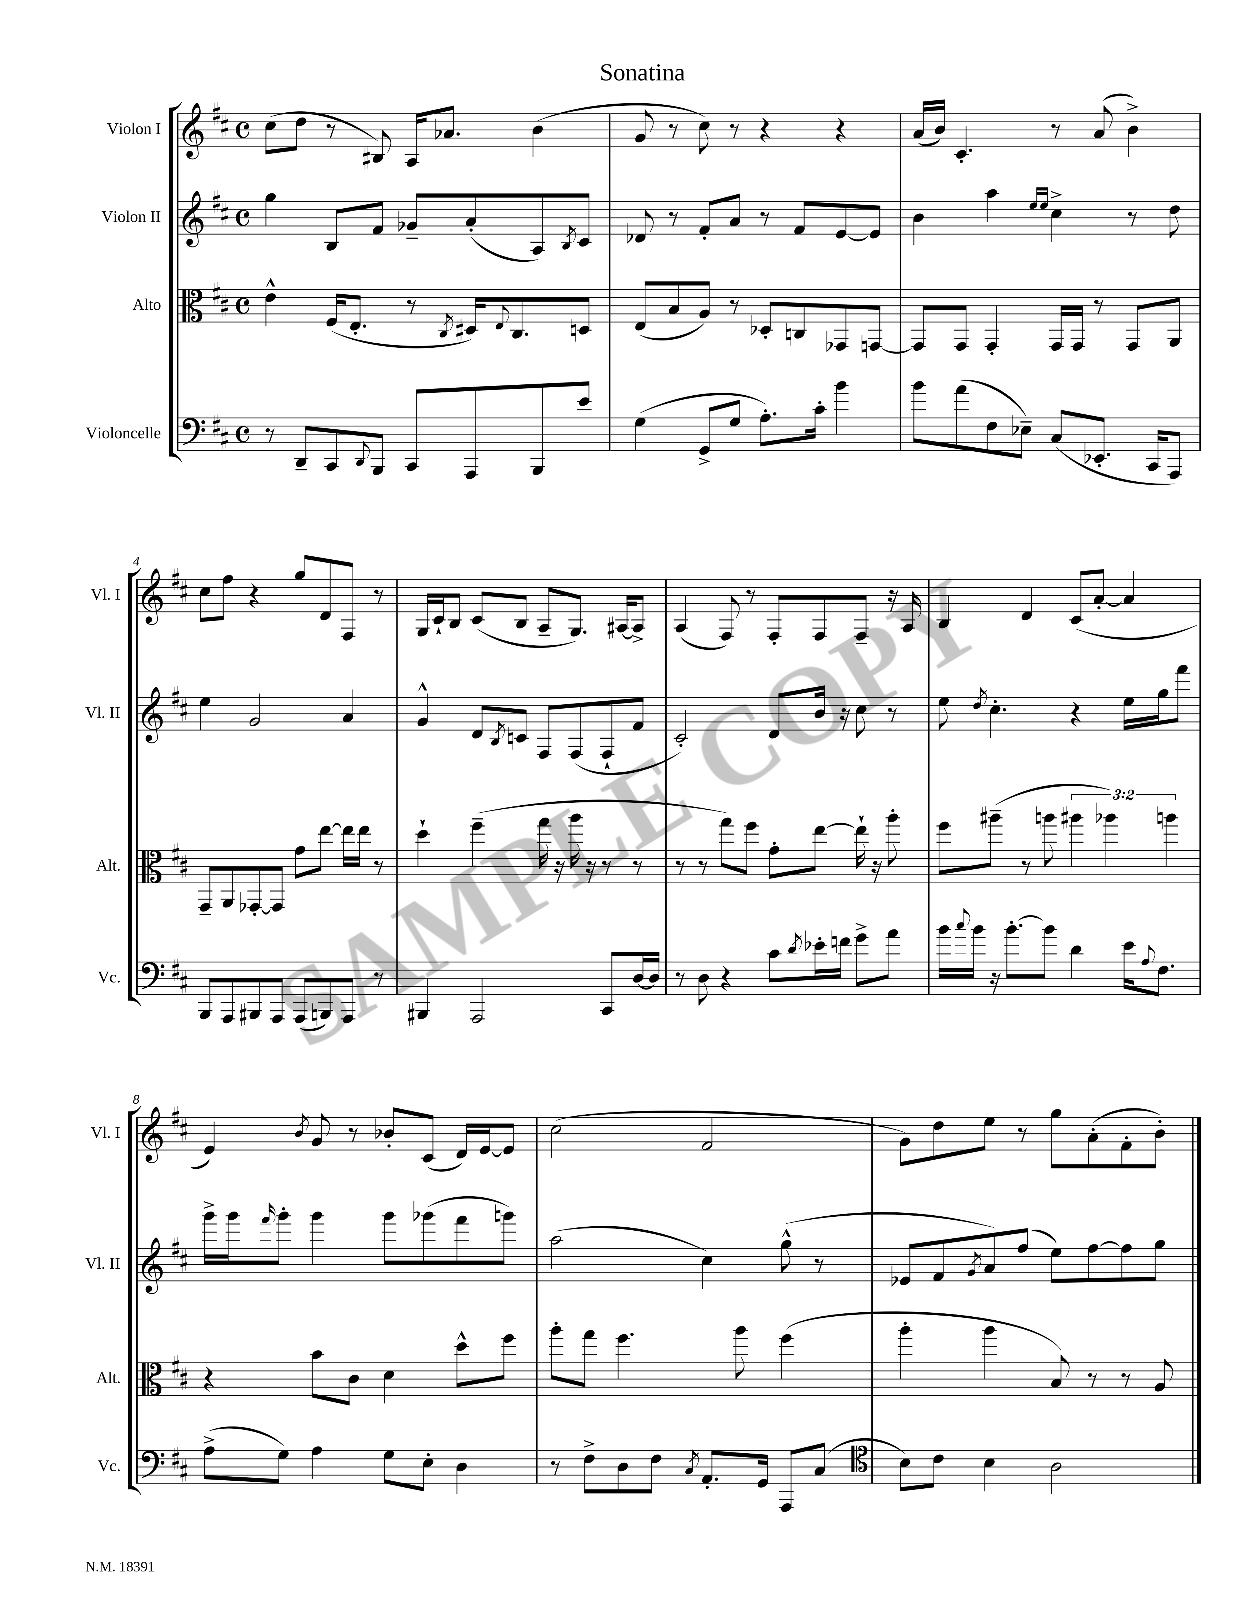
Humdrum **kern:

**kern	**kern	**kern	**kern
*staff4	*staff3	*staff2	*staff1
*clefF4	*clefC3	*clefG2	*clefG2
*k[f#c#]	*k[f#c#]	*k[f#c#]	*k[f#c#]
*M4/4	*M4/4	*M4/4	*M4/4
*met(c)	*met(c)	*met(c)	*met(c)
8r	4e^^	4gg	(8cc#
8DD~	.	.	8dd
8CC#	(16F#	8B	8r
.	8.E'	.	.
8qqDD	.	.	.
8BBB	.	8f#	8B#)
8CC#	8r	8g-~	16A
.	.	.	8.a-
.	8qC#	.	.
8AAA	16D#)	(8a'	.
.	8qqE	.	.
.	8.C#	.	.
8BBB	.	8A)	(4b
.	.	8qB	.
8e	8D	8c#	.
=	=	=	=
(4G	(8E	8d-	8g
.	8B	8r	8r
8GG^	8A)	8f#'	8cc#)
8G	8r	8a	8r
8.A')	8D-'	8r	4r
.	8C	8f#	.
16c#'	.	.	.
4b	8GG-	[8e	4r
.	[8GG	8e]	.
=	=	=	=
8b	8GG]	4b	(16a
.	.	.	16b)
(8a	8GG	.	4.c#'
8F#	4GG'	4aa	.
8E-~)	.	.	.
.	.	16qqee	.
.	.	16qqee	.
(8C#	16GG	4cc#^	8r
.	16GG	.	.
8.EE-'	8r	.	(8a
.	8GG	8r	4b^)
16CC#	.	.	.
8AAA)	8AA	8dd	.
=	=	=	=
8BBB	8GG~	4ee	8cc#
8AAA	8AA	.	8ff#
8BBB#	[8GG-'	2g	4r
8AAA	8GG-]	.	.
(8AAA	8g	.	8gg
8BBB)	[8ee	.	8d
8AAA	16ee]	4a	8F#
.	16ee	.	.
8r	8r	.	8r
=	=	=	=
4BBB#	4dd`	4g^^	16G
.	.	.	16c#`
.	.	.	8B
2AAA	(4ff#~	8d	(8c#
.	.	8qB	.
.	.	8c	8B
.	16gg	8F#	8A~
.	16r	.	.
.	16aa	(8F#	8.G)
.	16r	.	.
8CC#	8r	8F#`	.
.	.	.	[16A#
[16D	8r	8f#	8A#^]
16D]	.	.	.
=	=	=	=
8r	8r	2c#')	(4A
8D	8r	.	.
4r	8gg)	.	8F#)
.	8ff#	.	8r
8c#	8g'	8d	8F#'
8qd	.	.	.
16e-'	[8ee	16b	8F#
16f	.	16r	.
8g^	16ee`]	8cc#	8F#~
.	16r	.	.
8a	8aa'	8r	16r
.	.	.	16A
=	=	=	=
16b	8ff#	8ee	4B
8qqcc#	.	.	.
16b	.	.	.
.	.	8qdd	.
16r	(8aa#~	4.cc#'	.
[8.b'	.	.	.
.	8r	.	4d
8b]	8aa	.	.
4d	6aa#	4r	(8c#
.	.	.	[8a'
.	6aa-)	.	.
16e	.	16ee	4a]
8qqA	.	.	.
8.F#	.	16gg	.
.	6aa	.	.
.	.	8fff#	.
=	=	=	=
(8A^	4r	16ggg^	4e)
.	.	16ggg	.
.	.	16qqfff#	.
8G)	.	8ggg'	.
.	.	.	8qb
4A	8b	4ggg	8g
.	8c#	.	8r
8G	4d	8ggg	8b-'
8E'	.	(8ggg-	(8c#
4D	8dd^^	8fff#	16d)
.	.	.	[16e
.	8ff#	8ggg)	8e]
=	=	=	=
8r	8aa'	(2aa	(2cc#
8F#^	8gg	.	.
8D	4.ff#	.	.
8F#	.	.	.
8qC#	.	.	.
8.AA'	.	4cc#)	2f#
.	8aa	.	.
16GG	.	.	.
8AAA	(4ff#	(8gg^^	.
(8C#	.	8r	.
=	=	=	=
*clefC4	*	*	*
8B)	4aa'	8e-	8g)
8c#	.	8f#	8dd
.	.	8qg	.
4B	4aa	8a)	8ee
.	.	(8ff#	8r
2A	8B)	8ee)	8gg
.	8r	[8ff#	(8a'
.	8r	8ff#]	8f#'
.	8A	8gg	8b')
==	==	==	==
*-	*-	*-	*-
